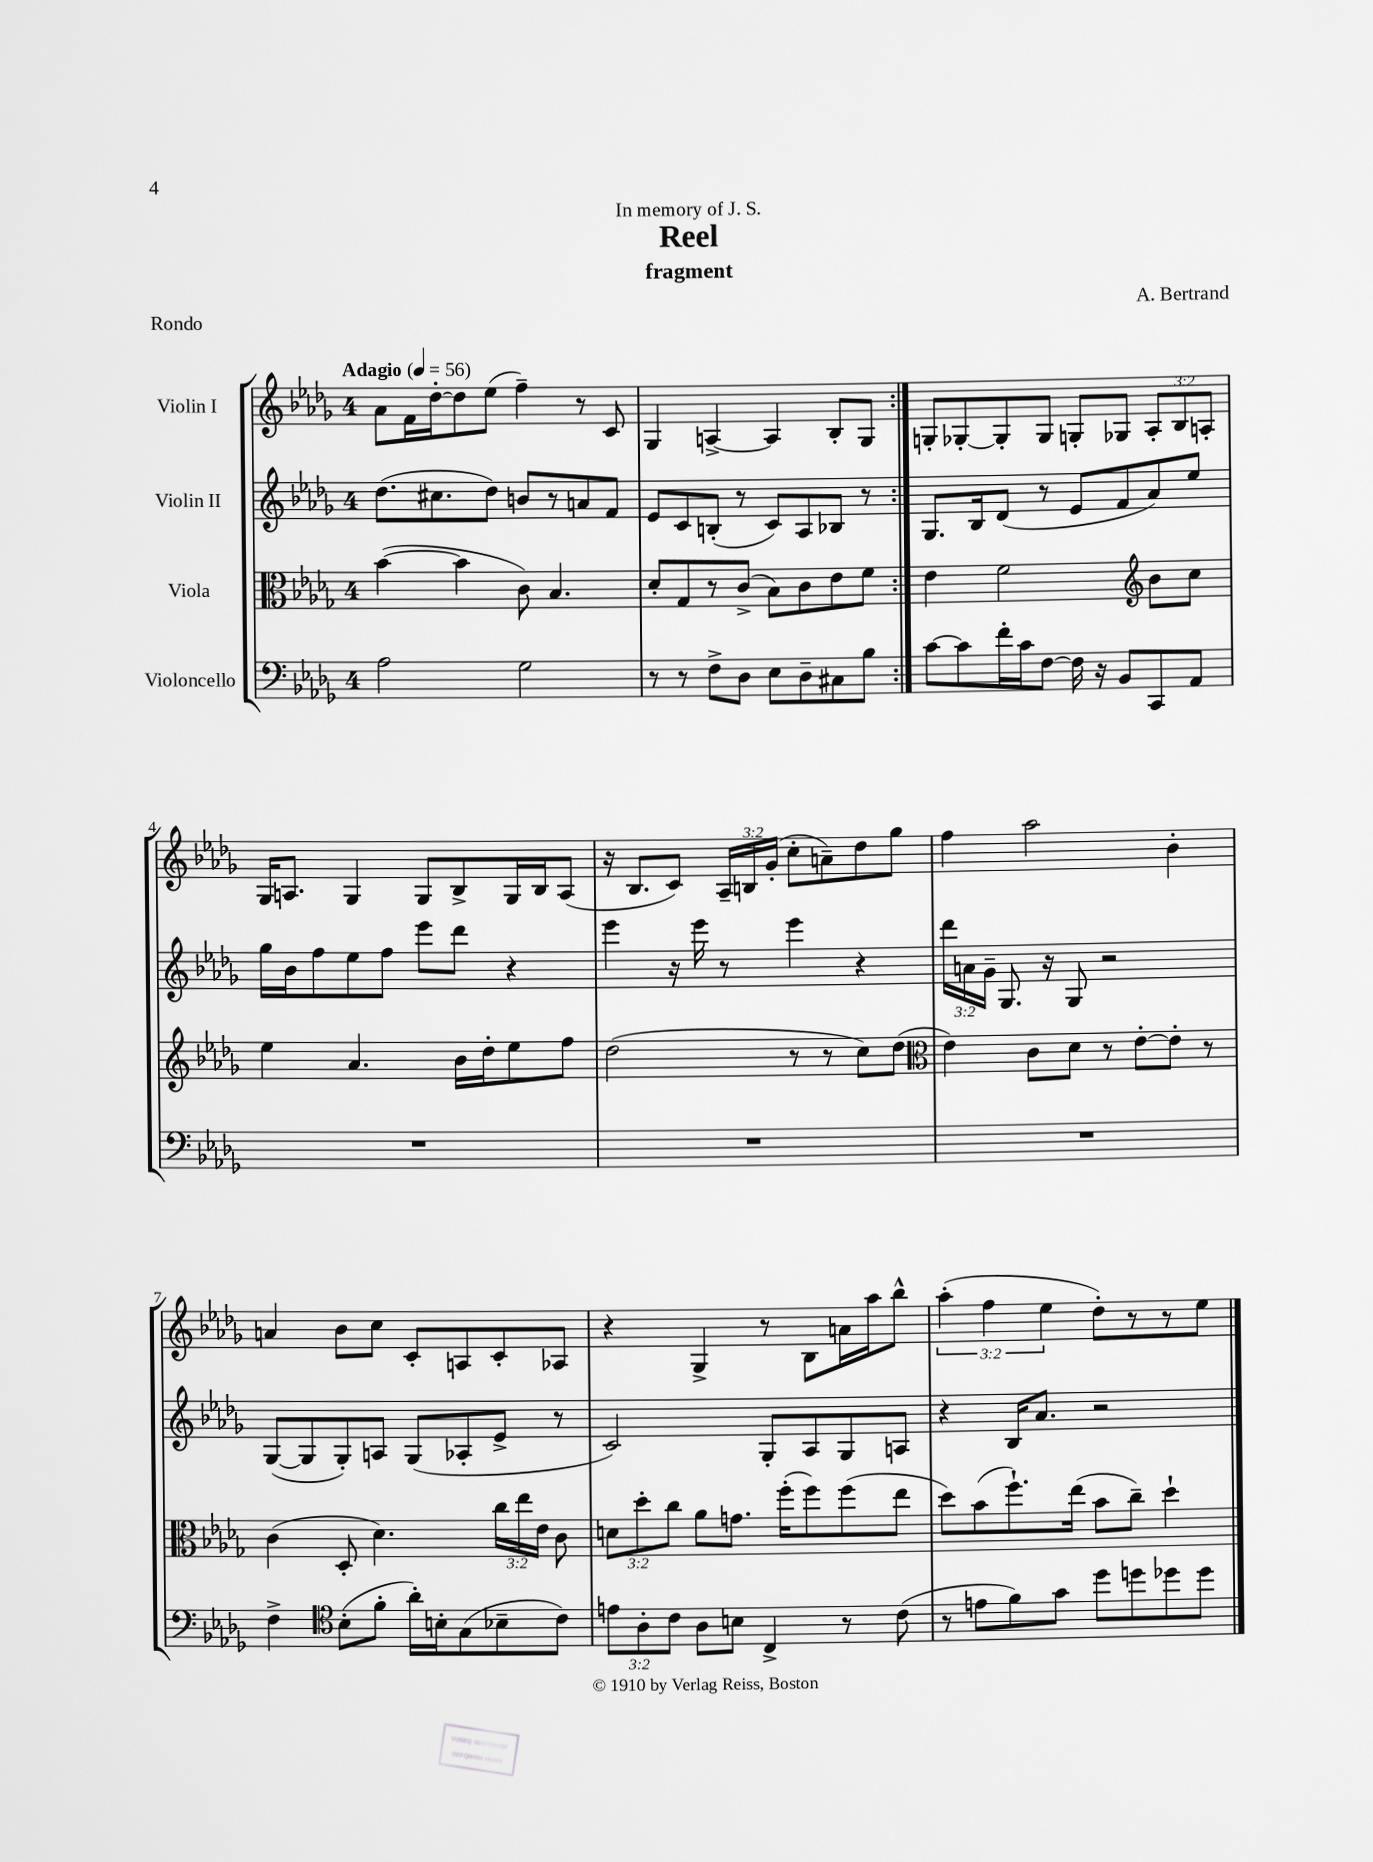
\header { title = "Reel" composer = "A. Bertrand" subtitle = "fragment" dedication = "In memory of J. S." piece = "Rondo" }
<<
\new StaffGroup <<
\new Staff = "s0" \with { instrumentName = "Violin I" } {
    \clef treble \key des \major \once \override Staff.TimeSignature.style = #'single-digit \time 4/4 \override Staff.TupletNumber.text = #tuplet-number::calc-fraction-text \tempo "Adagio" 4 = 56
    \autoBeamOff \repeat volta 2 { aes'8[ f'16 des''16~-. des''8 ees''8]( f''4--) r8 c'8 |
    ges4 a4~-> a4 bes8[-. ges8] | }
    g8[-. ges8~-. ges8-. ges8] g8[-. ges8] \tuplet 3/2 { aes8[-. bes8 a8]-. } |
    ges16[ a8.] ges4 ges8[ bes8-> ges16 bes16 a8]( |
    r16 bes8.[ c'8]) \tuplet 3/2 { aes16[-- b16 ges'16]-.( } c''8[-. a'8--) des''8 ges''8] |
    f''4 aes''2 bes'4-. |
    a'4 bes'8[ c''8] c'8[-. a8 c'8-. aes8] |
    r4 ges4-> r8 bes8[ a'16 aes''16 bes''8]-^ |
    \tuplet 3/2 { aes''4-.( f''4 ees''4 } des''8[-.) r8 r8 ees''8] \bar "|." |
}
\new Staff = "s1" \with { instrumentName = "Violin II" } {
    \clef treble \key des \major \once \override Staff.TimeSignature.style = #'single-digit \time 4/4 \override Staff.TupletNumber.text = #tuplet-number::calc-fraction-text
    \autoBeamOff \repeat volta 2 { des''8.[( cis''8. des''8]) b'8[ r8 a'8 f'8] |
    ees'8[ c'8 b8]-.( r8 c'8[) aes8 bes8] r8 | }
    ges8.[ bes16 des'8]( r8 ees'8[ f'8 aes'8) ees''8] |
    ges''16[ bes'16 f''8 ees''8 f''8] ees'''8[ des'''8] r4 |
    ees'''4 r16 ees'''16 r8 ees'''4 r4 |
    \tuplet 3/2 { des'''16[ a'16 ges'16]-- } ges8. r16 ges8 r2 |
    ges8[~( ges8 ges8-.) a8] ges8[( aes8-. ees'8]-> r8 |
    c'2) ges8[-. aes8 ges8 a8] |
    r4 bes16[ aes'8.] r2 \bar "|." |
}
\new Staff = "s2" \with { instrumentName = "Viola" } {
    \clef alto \key des \major \once \override Staff.TimeSignature.style = #'single-digit \time 4/4 \override Staff.TupletNumber.text = #tuplet-number::calc-fraction-text
    \autoBeamOff \repeat volta 2 { bes'4~( bes'4 c'8) bes4. |
    des'8[-. ges8 r8 c'8]->( bes8[) c'8 ees'8 f'8] | }
    ees'4 f'2 \clef treble bes'8[ c''8] |
    ees''4 aes'4. bes'16[ des''16-. ees''8 f''8] |
    des''2( r8 r8 c''8[) des''8]( |
    \clef alto ees'4) c'8[ des'8] r8 ees'8[~-. ees'8]-. r8 |
    c'4( des8-. des'4.) \tuplet 3/2 { c''16[ ees''16 ees'16] } c'8 |
    \tuplet 3/2 { d'8[ des''8-. c''8] } aes'8[ g'8.] f''16[-.( f''8) f''8( ees''8] |
    des''8[) bes'8( f''8.-!) ees''16]( bes'8[ c''8]--) des''4-! \bar "|." |
}
\new Staff = "s3" \with { instrumentName = "Violoncello" } {
    \clef bass \key des \major \once \override Staff.TimeSignature.style = #'single-digit \time 4/4 \override Staff.TupletNumber.text = #tuplet-number::calc-fraction-text
    \autoBeamOff \repeat volta 2 { aes2 ges2 |
    r8 r8 f8[-> des8] ees8[ des8-- cis8 bes8] | }
    c'8[~ c'8 f'16-. c'16 f8]~ f16 r16 bes,8[ c,8 aes,8] |
    R1 |
    R1 |
    R1 |
    f4-> \clef tenor bes8[-.( f'8]-. aes'16[-.) b16-. ges8( bes8-- c'8]) |
    \tuplet 3/2 { e'8[ aes8-. c'8] } aes8[ b8] c4-> r8 c'8( |
    r8 e'8[ f'8) ges'8] des''8[ d''8 des''8 des''8] \bar "|." |
}
>>
>>
